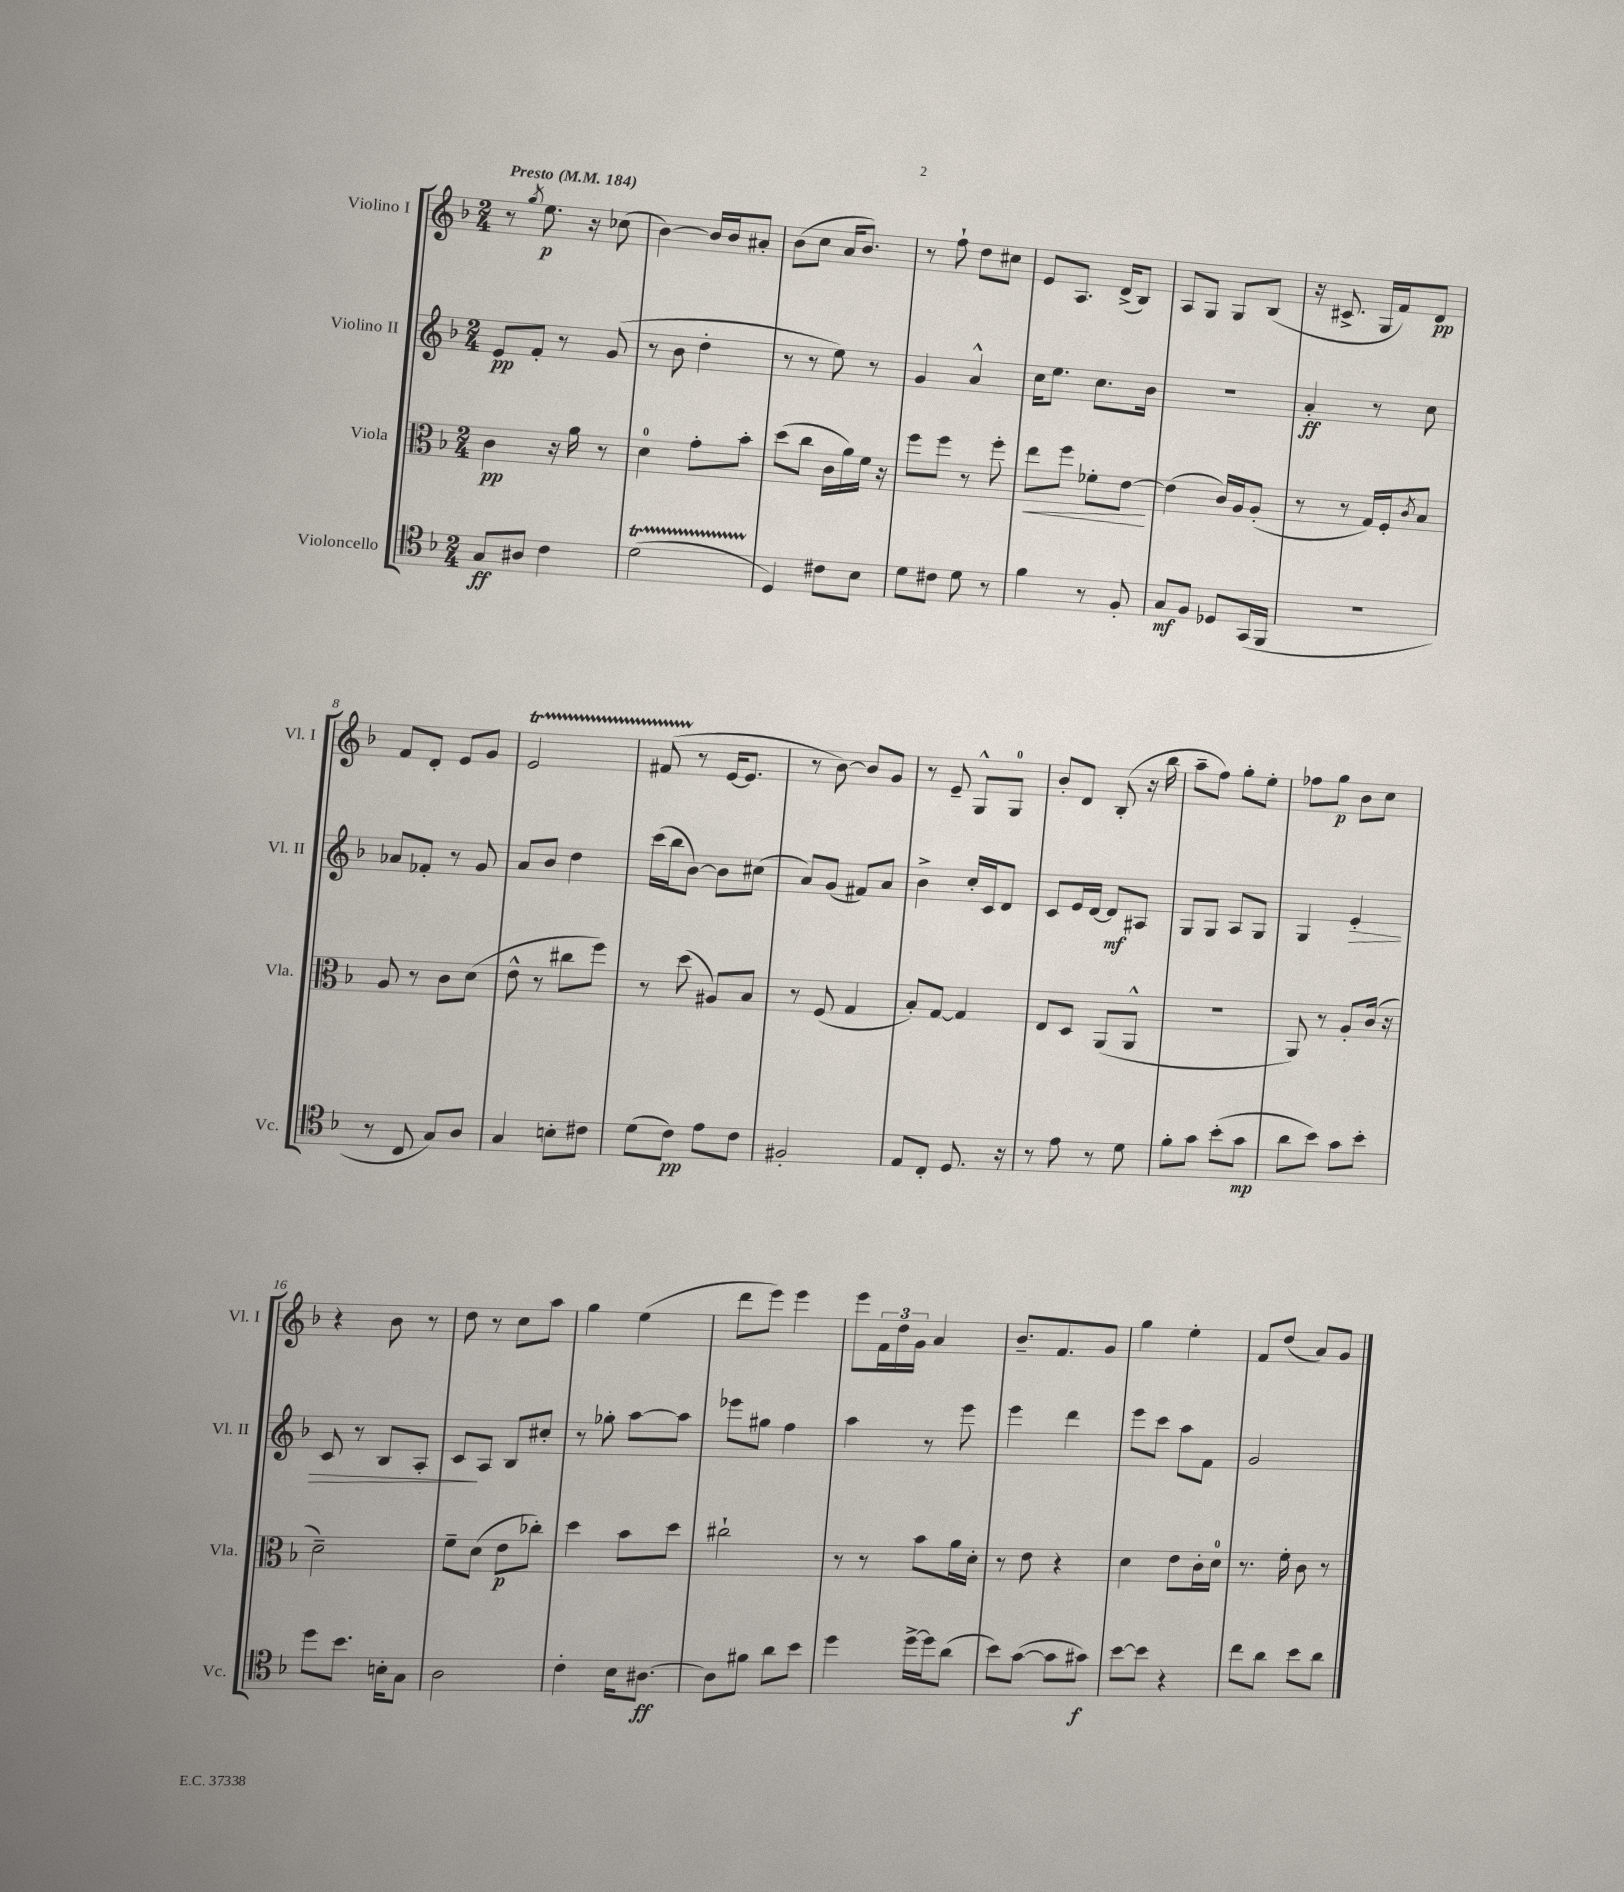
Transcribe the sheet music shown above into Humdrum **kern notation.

**kern	**kern	**kern	**kern
*staff4	*staff3	*staff2	*staff1
*clefC4	*clefC3	*clefG2	*clefG2
*k[b-]	*k[b-]	*k[b-]	*k[b-]
*M2/4	*M2/4	*M2/4	*M2/4
*MM184	*MM184	*MM184	*MM184
8G	4c	8e	8r
.	.	.	8qgg
8A#	.	8f'	8.ee
4c	16r	8r	.
.	16a	.	16r
.	8r	(8g	(8cc-
=	=	=	=
(2d	4d	8r	[4b-)
.	.	8b-	.
.	8g'	4dd'	16b-]
.	.	.	16b-
.	8b-'	.	8a#'
=	=	=	=
4D)	(8dd	8r	(8b-
.	8cc	8r	8cc
8c#	16c	8ee)	16a
.	16a)	.	8.b-)
8B-	16f	8r	.
.	16r	.	.
=	=	=	=
8d	8ff	4g	8r
8c#	8ff	.	8ff`
8d	8r	4a^^	8dd
8r	8ff'	.	8cc#
=	=	=	=
4f	8ee	16cc	8e
.	.	8.ee	.
.	8ff	.	8.A
8r	8f-'	8.cc	.
.	.	.	(16d^
8F'	[8e	.	8B-)
.	.	16b-	.
=	=	=	=
8G	(4e]	2r	8A
8F	.	.	8G
8D-	16c)	.	8G
.	16A	.	.
(16GG	(8A'	.	(8B-
16FF	.	.	.
=	=	=	=
2r	8r	4a'	16r
.	.	.	8.c#^
.	8r	.	.
.	16G)	8r	16G
.	16F'	.	16f)
.	8qc	.	.
.	8B-	8cc	8d
=	=	=	=
8r	8A	8a-	8f
8C	8r	8f-'	8d'
8G)	8c	8r	8e
8A	(8d	8g	8g
=	=	=	=
4G	8e^^	8a	2e
.	8r	8b-	.
8B'	8cc#	4dd	.
8c#	8ff)	.	.
=	=	=	=
(8d	8r	(16ccc	(8f#
.	.	16bb-	.
8c)	(8dd	[8b-)	8r
8e	8A#)	8b-]	[16e
.	.	.	8.e]
8c	8B-	(8cc#	.
=	=	=	=
2F#'	8r	8a)	8r
.	(8F	(8g	[8b-)
.	4G	8f#)	8b-]
.	.	8a	8g
=	=	=	=
8E	8B-')	4b-^	8r
8C'	[8G	.	8e~
8.D	4G]	16cc'	8G^^
.	.	16c	.
.	.	8d	8G
16r	.	.	.
=	=	=	=
8r	8E	8c	8b-'
8e	8D	16e	8d
.	.	[16d	.
8r	(8AA	8d]	(8B-'
8d	8AA^^	8A#	16r
.	.	.	16bb-
=	=	=	=
8f'	2r	8G	8aa~
8g	.	8G	8ff)
(8b-'	.	8A	8gg'
8g	.	8G	8ee'
=	=	=	=
8a	8AA)	4G	8ff-
8b-)	8r	.	8gg
8g	8A'	4e'	8b-
8b-'	(16c	.	8cc
.	16r	.	.
=	=	=	=
8dd	2d~)	8c	4r
8.b-	.	8r	.
.	.	8B-	8b-
16B'	.	.	.
8G	.	8A'	8r
=	=	=	=
2A	8f~	8c	8dd
.	(8d	8A	8r
.	8e	8B-	8cc
.	8cc-')	8cc#'	8aa
=	=	=	=
4c'	4dd	8r	4gg
.	.	8gg-'	.
16B-	8b-	[8aa	(4ee
[8.A#	.	.	.
.	8dd	8aa]	.
=	=	=	=
8A#]	2cc#`	8eee-	8ddd
8f#	.	8gg#	8eee)
8a	.	4ff	4eee
8b-	.	.	.
=	=	=	=
4dd	8r	4aa	8eee
.	8r	.	24f
.	.	.	24dd
.	.	.	24g
[16dd^	8b-	8r	4a
16dd]	.	.	.
(8a	16a	8eee	.
.	16d'	.	.
=	=	=	=
8b-)	8r	4eee	8.b-~
([8g	8e	.	.
.	.	.	8.f
8g]	4r	4ddd	.
8g#)	.	.	8g
=	=	=	=
[8b-	4d	8eee	4gg
8b-]	.	8ccc	.
4r	8e	8aa	4ee'
.	16c'	8f	.
.	16d	.	.
=	=	=	=
8cc	8.r	2g	8f
8a	.	.	(8dd
.	16f'	.	.
8b-	8c	.	8a)
8a	8r	.	8g
==	==	==	==
*-	*-	*-	*-
